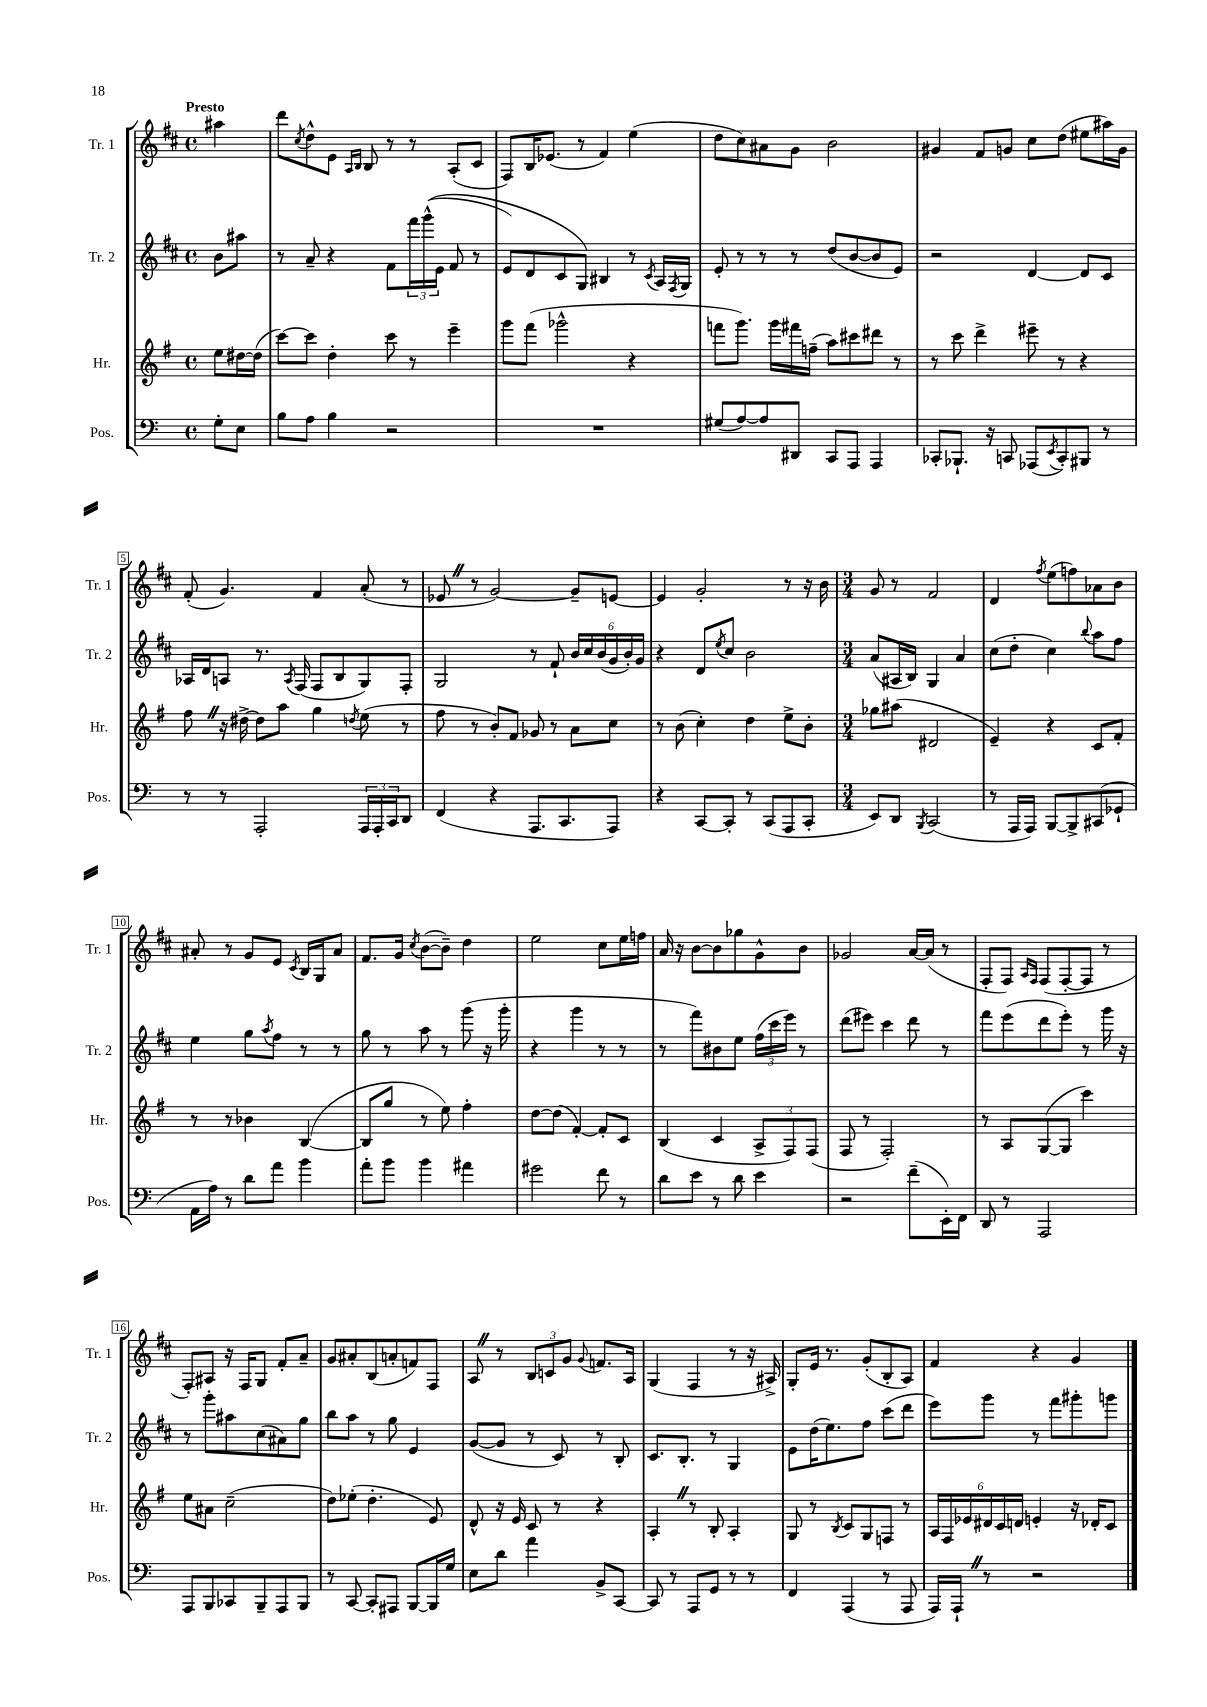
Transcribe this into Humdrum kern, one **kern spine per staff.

**kern	**kern	**kern	**kern
*part4	*part3	*part2	*part1
*staff4	*staff3	*staff2	*staff1
*I"Pos.	*I"Hr.	*I"Tr. 2	*I"Tr. 1
*I'Pos.	*I'Hr.	*I'Tr. 2	*I'Tr. 1
*clefF4	*clefG2	*clefG2	*clefG2
*k[]	*k[f#]	*k[f#c#]	*k[f#c#]
*M4/4	*M4/4	*M4/4	*M4/4
*met(c)	*met(c)	*met(c)	*met(c)
=	=	=	=
!	!	!	!LO:TX:a:B:t=Presto
8G'\L	8ee\L	8b\L	4aa#X\
8E\J	[16dd#X\L	8aa#X\J	.
.	(16dd#\JJ]	.	.
=1	=1	=1	=1
8B\L	[8ccc\L)	8r	8ddd\L
.	.	.	8qcc#/
8A\J	8ccc\J]	8a~/	8dd^^\
4B\	4dd'\	4r	8e\J
.	.	.	16qqA/LL
.	.	.	16qqB/JJ
.	.	.	8B/
2r	8ccc\	8f#\L	8r
.	8r	24fff#\L	8r
.	.	((24ggg^^\	.
.	.	24e\JJ	.
.	4eee~\	8f#/	(8A'/L
.	.	8r	8c#/J
=2	=2	=2	=2
1r	8ggg\L	8e/L)	8F#/L)
.	(8fff#\J	8d/	16B/K
.	.	.	(8.e-X/J
.	2ggg-X^^\	8c#/	.
.	.	8G/J)	8r
.	.	4B#X/	4f#/)
.	4r	8r	(4ee\
.	.	8qc#/	.
.	.	16A/LL	.
.	.	8qF#/	.
.	.	16G/JJ	.
=3	=3	=3	=3
(8G#X/L	8fffn\L	8e'/	8dd\L
[8A/)	8.ggg\J)	8r	8cc#\)
8A/]	.	8r	8a#X\
.	16ggg\LL	.	.
8DD#X/J	16fff#X\	8r	8g\J
.	(16ffn~\JJ	.	.
8CC/L	8aa\L)	(8dd/L	2b\
8AAA/J	8ccc#X\	[8b/	.
4AAA/	8ddd#X\J	8b/]	.
.	8r	8e/J)	.
=4	=4	=4	=4
8CC-X'/L	8r	2r	4g#X/
8.BBB-X`/J	8ccc\	.	.
.	4ddd^\	.	8f#/L
16r	.	.	.
8CCn/	.	.	8gn/J
(8AAA-X/L	8eee#X~\	[4d/	8cc#\L
8qEE/	.	.	.
8CC'/)	8r	.	(8dd\J
8BBB#X/J	4r	8d/L]	8ee#X\L
8r	.	8c#/J	16aa#X\L)
.	.	.	16g\JJ
!!LO:LB:g=z
=5	=5	=5	=5
8r	8ff#Z\	16A-X/LL	(8f#'/
.	.	16d/J	.
8r	16r	8An/J	4.g/)
.	[16dd#X^\	.	.
2AAA'/	8dd#\L]	8.r	.
.	8aa\J	.	.
.	.	8qA/	.
.	.	(16F#/	.
.	4gg\	8F#/L	4f#/
.	.	8B/	.
.	8qddn/	.	.
24AAA/LL	(8ee\	8G/)	(8a'/
24AAA'/	.	.	.
24CC/J	.	.	.
8DD/J	8r	8F#'/J	8r
=6	=6	=6	=6
(4FF/	8ff#\	2G/	8e-XZ/
.	8r	.	8r
4r	8b'/L)	.	[2g/)
.	8f#/J	.	.
8.AAA/L	8g-X/	8r	.
.	8r	8f#`/	.
8.CC/	.	.	.
.	8a\L	24b/LL	8g~/L]
.	.	24cc#/	.
.	.	(24b/	.
8AAA/J)	8cc\J	24g/	[8en/J
.	.	24b'/)	.
.	.	24g/JJ	.
=7	=7	=7	=7
4r	8r	4r	4e/]
.	(8b\	.	.
[8CC/L	4cc'\)	8d/L	2g'/
.	.	8qee/	.
8CC'/J]	.	8cc#/J	.
8r	4dd\	2b\	.
(8CC/L	.	.	.
8AAA/	8ee^\L	.	8r
8CC'/J	8b'\J	.	16r
.	.	.	16b\
=8	=8	=8	=8
*M3/4	*M3/4	*M3/4	*M3/4
8EE/L)	8gg-X\L	(8a/L	8g/
8DD/J	(8aa#X\J	16A#X/L	8r
.	.	16B/JJ)	.
8qBBB/	.	.	.
(2CC/	2d#X/	4G/	2f#/
.	.	4a/	.
=9	=9	=9	=9
8r	4e~/)	(8cc#\L	4d/
16AAA/LL	.	8dd'\J	.
16AAA/JJ)	.	.	.
.	.	.	8qff#/
[8BBB/L	4r	4cc#\)	(8ee\L
8BBB^/]	.	.	8ffn\)
.	.	8qqbb/	.
(8CC#X/	8c/L	8aa\L	8a-X\
8GG-X`/J	8f#'/J	8ff#\J	8b\J
!!LO:LB:g=z
=10	=10	=10	=10
16AA\LL	8r	4ee\	8a#X'/
16A\JJ)	.	.	.
8r	8r	.	8r
8d\L	4b-X\	8gg\L	8g/L
.	.	8qaa/	.
8a\J	.	8ff#\J	8e/J
.	.	.	8qc#/
4b\	([4B/	8r	16B/LL
.	.	.	16G/J
.	.	8r	8a#/J
=11	=11	=11	=11
8a'\L	8B/L]	8gg\	8.f#/L
8b\J	8gg/J	8r	.
.	.	.	16g/Jk
.	.	.	8qcc#/
4b\	8r	8aa\	([8b\L
.	8ee\)	8r	8b~\J])
4a#X\	4ff#'\	(8ggg\	4dd\
.	.	16r	.
.	.	16ggg'\	.
=12	=12	=12	=12
2g#X\	[8dd\L	4r	2ee\
.	(8dd\J]	.	.
.	[4f#'/)	4ggg\	.
8f\	8f#'/L]	8r	8cc#\L
8r	8c/J	8r	16ee\L
.	.	.	16ffn\JJ
=13	=13	=13	=13
8d\L	(4B/	8r	16a/
.	.	.	16r
8e\J	.	8fff#\L)	[8b\L
8r	4c/	8b#X\	8b\]
8d\	.	8ee\J	8gg-X\
4e\	12A^/L	(24ff#\LL	8g^^\
.	.	24ccc#\	.
.	12F#/)	24eee\JJ)	.
.	.	8r	8b\J
.	(12F#/J	.	.
=14	=14	=14	=14
2r	8F#/	(8ddd\L	2g-X/
.	8r	8eee#X\J)	.
.	2F#'/)	4ccc#\	.
(8f~\L	.	8ddd\	[16a/LL
.	.	.	(16a/JJ]
16EE'\L)	.	8r	8r
16FF\JJ	.	.	.
=15	=15	=15	=15
8DD/	8r	8fff#\L	8F#'/L
8r	8A/L	(8eee\	8F#/J)
.	.	.	16qqA/LL
.	.	.	16qqF#/JJ
2AAA/	([8G/	8ddd\	(8F#/L
.	8G/J]	8eee'\J)	[8F#'/
.	4ccc\)	8r	8F#/J]
.	.	16ggg\	8r
.	.	16r	.
!!LO:LB:g=z
=16	=16	=16	=16
8AAA/L	8ee\L	8r	8F#'/L)
8BBB/	8a#X\J	8ggg'\L	8A#X/J
8CC-X/	(2cc~\	8aa#X\	16r
.	.	.	16F#/KL
8BBB~/	.	(8cc#\	8G/J
8AAA/	.	8a#X\)	8f#'/L
8BBB/J	.	8gg\J	8a~/J
=17	=17	=17	=17
8r	8dd\L)	8bb\L	8g/L
[8CC/	(8ee-X'\J	8aa\J	8a#X'/
8CC'/L]	4.dd'\	8r	(8B/
8AAA#X/J	.	8gg\	8an'/
[8BBB/L	.	4e/	8fn/)
16BBB/L]	8e/)	.	8F#/J
16G/JJ	.	.	.
=18	=18	=18	=18
8E\L	8d^^/	([8g/L	8AZ/
8d\J	16r	8g/J]	8r
.	16e/	.	.
4a\	8c/	8r	12B/L
.	.	.	12cn/
.	8r	8c#/)	.
.	.	.	12g/J
.	.	.	8qqg/
8BB^/L	4r	8r	8.fn/L
[8CC/J	.	8B'/	.
.	.	.	16A/Jk
=19	=19	=19	=19
8CC/]	4A'Z/	8.c#/L	(4G/
8r	.	.	.
.	.	8.B'/J	.
8AAA/L	8r	.	4F#/
8GG/J	8B'/	8r	.
8r	4A'/	4G/	8r
8r	.	.	16r
.	.	.	16A#X^/)
=20	=20	=20	=20
4FF/	8G/	8e\L	8G'/L
.	8r	(16dd\K	16e/Jk
.	.	8.ee\)	8.r
.	8qB/	.	.
(4AAA/	8c/L	.	.
.	8G/	8ff#\J	(8g'/L
8r	8Fn/J	(8ccc#\L	8B'/
8AAA/	8r	8ddd\J	8A/J)
=21	=21	=21	=21
16AAA/LL)	24A/LL	8eee\L)	4f#/
.	24F#/	.	.
16AAA`Z/JJ	.	.	.
.	24e-X/	.	.
8r	24d#X/	8ggg\J	.
.	24c/	.	.
.	24dn/JJ	.	.
2r	4en'/	8r	4r
.	.	8fff#\L	.
.	16r	8ggg#X'\	4g/
.	16d-X'/KL	.	.
.	8c/J	8gggn\J	.
==	==	==	==
*-	*-	*-	*-
